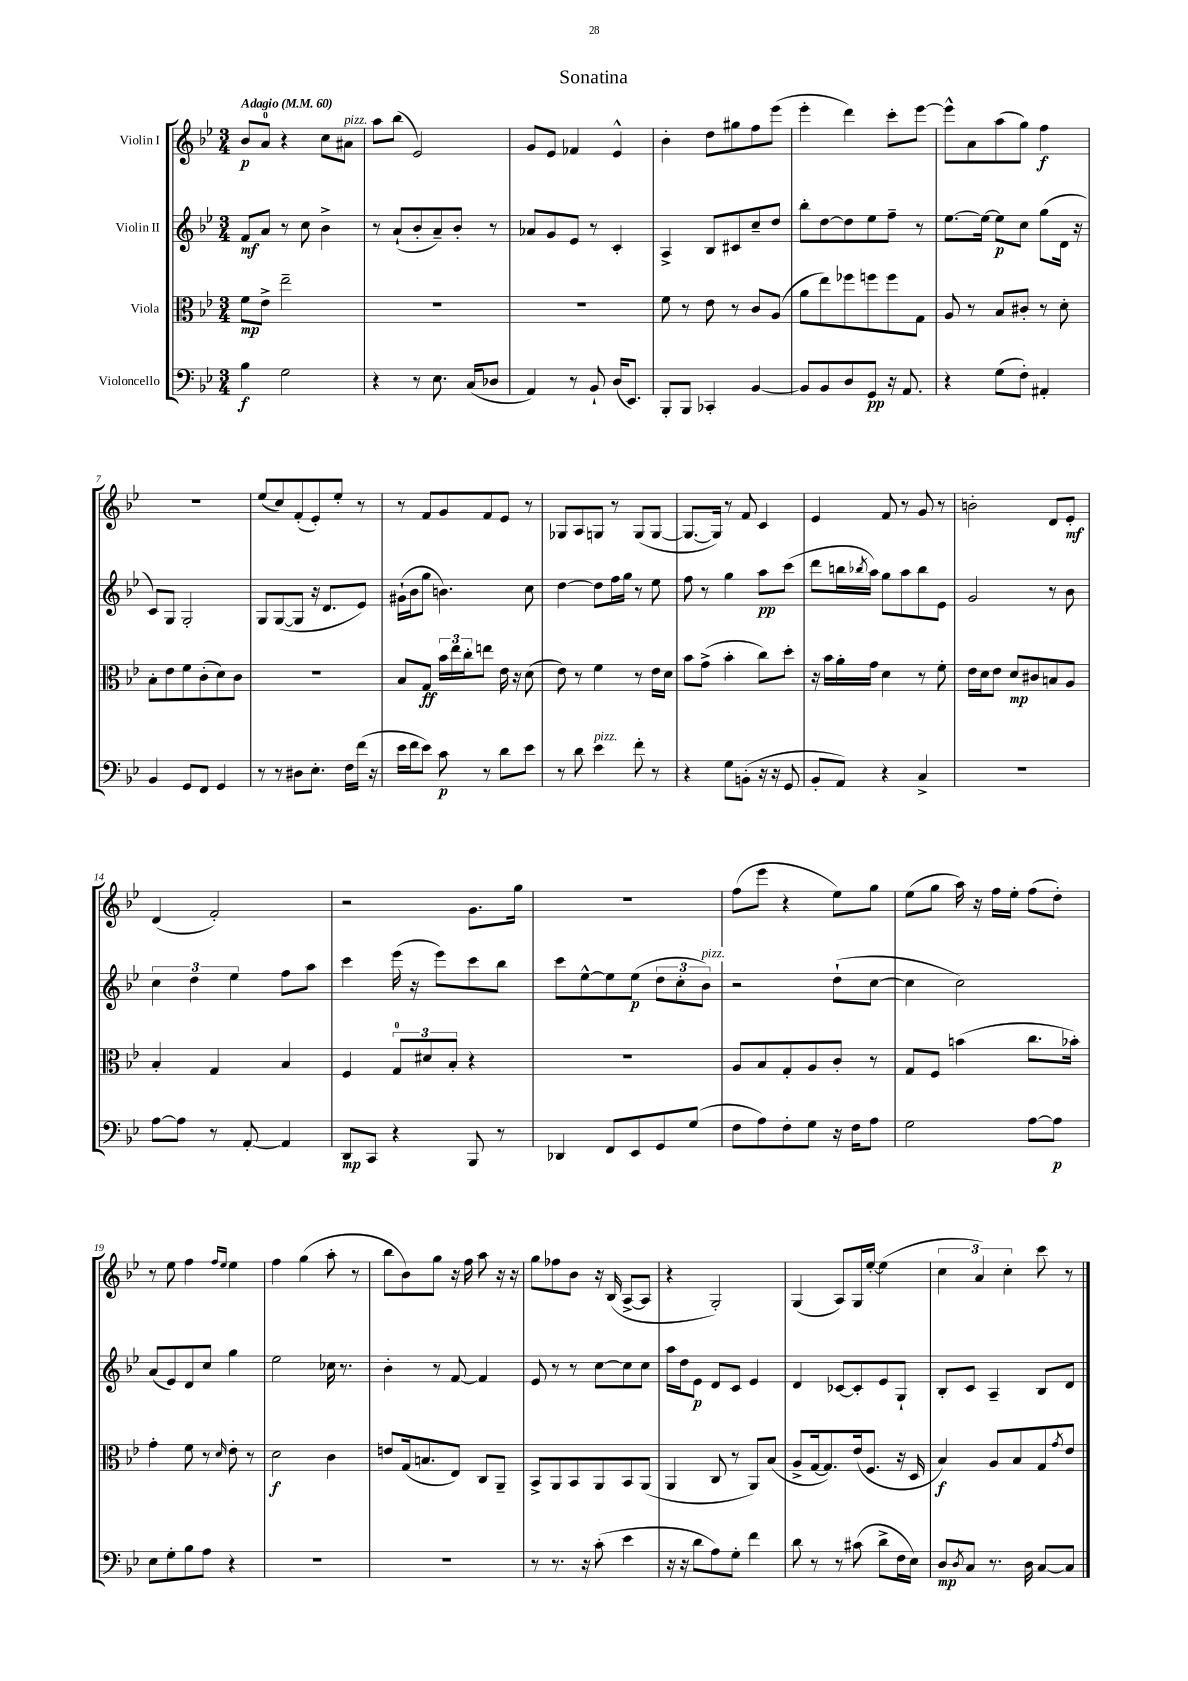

**kern	**kern	**kern	**kern
*staff4	*staff3	*staff2	*staff1
*clefF4	*clefC3	*clefG2	*clefG2
*k[b-e-]	*k[b-e-]	*k[b-e-]	*k[b-e-]
*M3/4	*M3/4	*M3/4	*M3/4
*MM60	*MM60	*MM60	*MM60
4B-	8f	8f	8b-
.	8e-^	8a	8a
2G	2ee-~	8r	4r
.	.	8cc	.
.	.	4b-^	8cc
.	.	.	8a#
=	=	=	=
4r	2.r	8r	8aa
.	.	(8a`	(8bb-
8r	.	8b-'	2e-)
8.E-	.	8a~)	.
.	.	8b-'	.
(16C	.	.	.
8D-	.	8r	.
=	=	=	=
4AA)	2.r	8a-	8g
.	.	8g	8e-
8r	.	8e-	4f-
8BB-`	.	8r	.
(16D	.	4c'	4e-^^
8.EE-)	.	.	.
=	=	=	=
8BBB-'	8f	4A^	4b-'
8BBB-	8r	.	.
4CC-'	8e-	8B-	8dd
.	8r	8c#	8gg#
[4BB-	8c	8cc~	8ff
.	(8A	8dd	(8eee-
=	=	=	=
8BB-]	8a	8bb-'	4eee-'
8BB-	8ee-)	[8dd	.
8D	8ff-	8dd]	4ddd)
8GG	8ff	8ee-	.
16r	8ff	8ff~	8ccc'
8.AA	.	.	.
.	8G	8r	[8eee-
=	=	=	=
4r	8A	[8.ee-	8eee-^^]
.	8r	.	8a
.	.	16ee-_	.
(8G	8B-	8ee-]	(8aa
8F')	8c#'	8cc	8gg)
4AA#'	8r	(8gg	4ff
.	8d'	16d	.
.	.	16r	.
=	=	=	=
4BB-	8B-'	8c)	2.r
.	8e-	8G	.
8GG	8f	2G'	.
8FF	(8c'	.	.
4GG	8d)	.	.
.	8c	.	.
=	=	=	=
8r	2.r	8G	(8ee-
8r	.	([8G	8cc)
8D#	.	8G]	(8f'
8.E-'	.	16r	8e-')
.	.	8.d	.
.	.	.	8ee-'
16F	.	.	.
(16f	.	8e-)	8r
16r	.	.	.
=	=	=	=
16e-	8B-	(16g#`	8r
16f	.	16b-	.
8e-)	8G	8gg	8f
8c	24b-	4.b)	8g
.	24ee-	.	.
.	24cc'	.	.
8r	8ee	.	8f
8d	16e-	.	8e-
.	16r	.	.
8e-	(8d	8cc	8r
=	=	=	=
8r	8e-)	[4dd	8G-
8d	8r	.	8A
4e-	4f	8dd]	8G
.	.	16ff	8r
.	.	16gg	.
8f'	8r	8r	(8G
8r	16e-	8ee-	[8G
.	16d	.	.
=	=	=	=
4r	8b-	8ff	8.G_
.	(8g^	8r	.
.	.	.	16G])
8G	4b-'	4gg	8r
(8BB'	.	.	8f
16r	8cc)	8aa	4c
16r	.	.	.
8GG	8dd'	(8ccc	.
=	=	=	=
8BB-'	16r	8ddd	4e-
.	16b-	.	.
8AA)	16a'	16bb	.
.	.	8qbb-	.
.	16g	16aa)	.
4r	4d	8gg	8f
.	.	8aa	8r
4C^	8r	8bb-	8g
.	8f'	8e-	8r
=	=	=	=
2.r	16e-	2g	2b'
.	16d	.	.
.	8e-	.	.
.	8d	.	.
.	8c#	.	.
.	8B	8r	8d
.	8A	8b-	8e-'
=	=	=	=
[8A	4B-'	6cc	(4d
8A]	.	.	.
.	.	6dd	.
8r	4G	.	2f')
.	.	6ee-	.
[8AA'	.	.	.
4AA]	4B-	8ff	.
.	.	8aa	.
=	=	=	=
8DD	4F	4ccc	2r
8CC	.	.	.
4r	12G	(16eee-	.
.	.	16r	.
.	12d#	.	.
.	.	8eee-)	.
.	12B-'	.	.
8BBB-	4r	8ccc	8.g
8r	.	8bb-	.
.	.	.	16gg
=	=	=	=
4DD-	2.r	8ccc	2.r
.	.	[8ee-^^	.
8FF	.	8ee-]	.
8EE-	.	(8ee-	.
8GG	.	12dd	.
.	.	12cc'	.
(8G	.	.	.
.	.	12b-)	.
=	=	=	=
8F	8A	2r	(8ff
8A)	8B-	.	8eee-
8F'	8G'	.	4r
8G	8A	.	.
16r	8c'	(8dd`	8ee-)
16F	.	.	.
8A	8r	[8cc	8gg
=	=	=	=
2G	8G	4cc]	(8ee-
.	8F	.	8gg
.	(4b	2cc)	16aa)
.	.	.	16r
.	.	.	16ff
.	.	.	16ee-'
[8A	8.cc	.	(8ff
8A]	.	.	8dd')
.	16b-')	.	.
=	=	=	=
8E-	4g'	(8a	8r
8G'	.	8e-)	8ee-
8B-	8f	8d	4ff
8A	8r	8cc	.
.	.	.	16qqff
.	16qqd	.	16qqee-
4r	8e-'	4gg	4ee-
.	8r	.	.
=	=	=	=
2.r	2d	2ee-	4ff
.	.	.	(4gg
.	4c	16cc-	8aa'
.	.	8.r	.
.	.	.	8r
=	=	=	=
2.r	8e	4b-'	8bb-
.	(16G	.	8b-)
.	8.B	.	.
.	.	8r	8gg
.	8E-)	[8f	16r
.	.	.	16ff
.	8C	4f]	8aa
.	8AA~	.	16r
.	.	.	16r
=	=	=	=
8r	8BB-^	8e-	8gg
8.r	8AA	8r	8ff-
.	8BB-	8r	8b-
16r	.	.	.
(8c'	8AA	[8cc	16r
.	.	.	(16B-
4e-	8BB-	8cc]	[8A^
.	(8AA	8cc	8A]
=	=	=	=
16r	4AA	16aa	4r
16r	.	16dd	.
8d	.	8e-	.
8A)	8C	8d	2G')
8G'	8r	8c	.
4f	8AA)	4e-	.
.	(8B-	.	.
=	=	=	=
8d	8A^	4d	(4G
8r	[16G	.	.
.	8.G])	.	.
8r	.	[8c-	8A)
(8c#	(16e-	8c-']	16G
.	8.F	.	[16ee-'
8d^	.	8e-	(4ee-]
16F	16r	8G`	.
16E-)	16D	.	.
=	=	=	=
8D	4B-)	8B-'	6cc
8qD	.	.	.
8C	.	8c	.
.	.	.	6a)
8.r	8A	4A~	.
.	.	.	6cc'
.	8B-	.	.
16D	.	.	.
[8C	8G	8B-	8ccc
.	8qg	.	.
8C]	8e-	8d	8r
==	==	==	==
*-	*-	*-	*-
